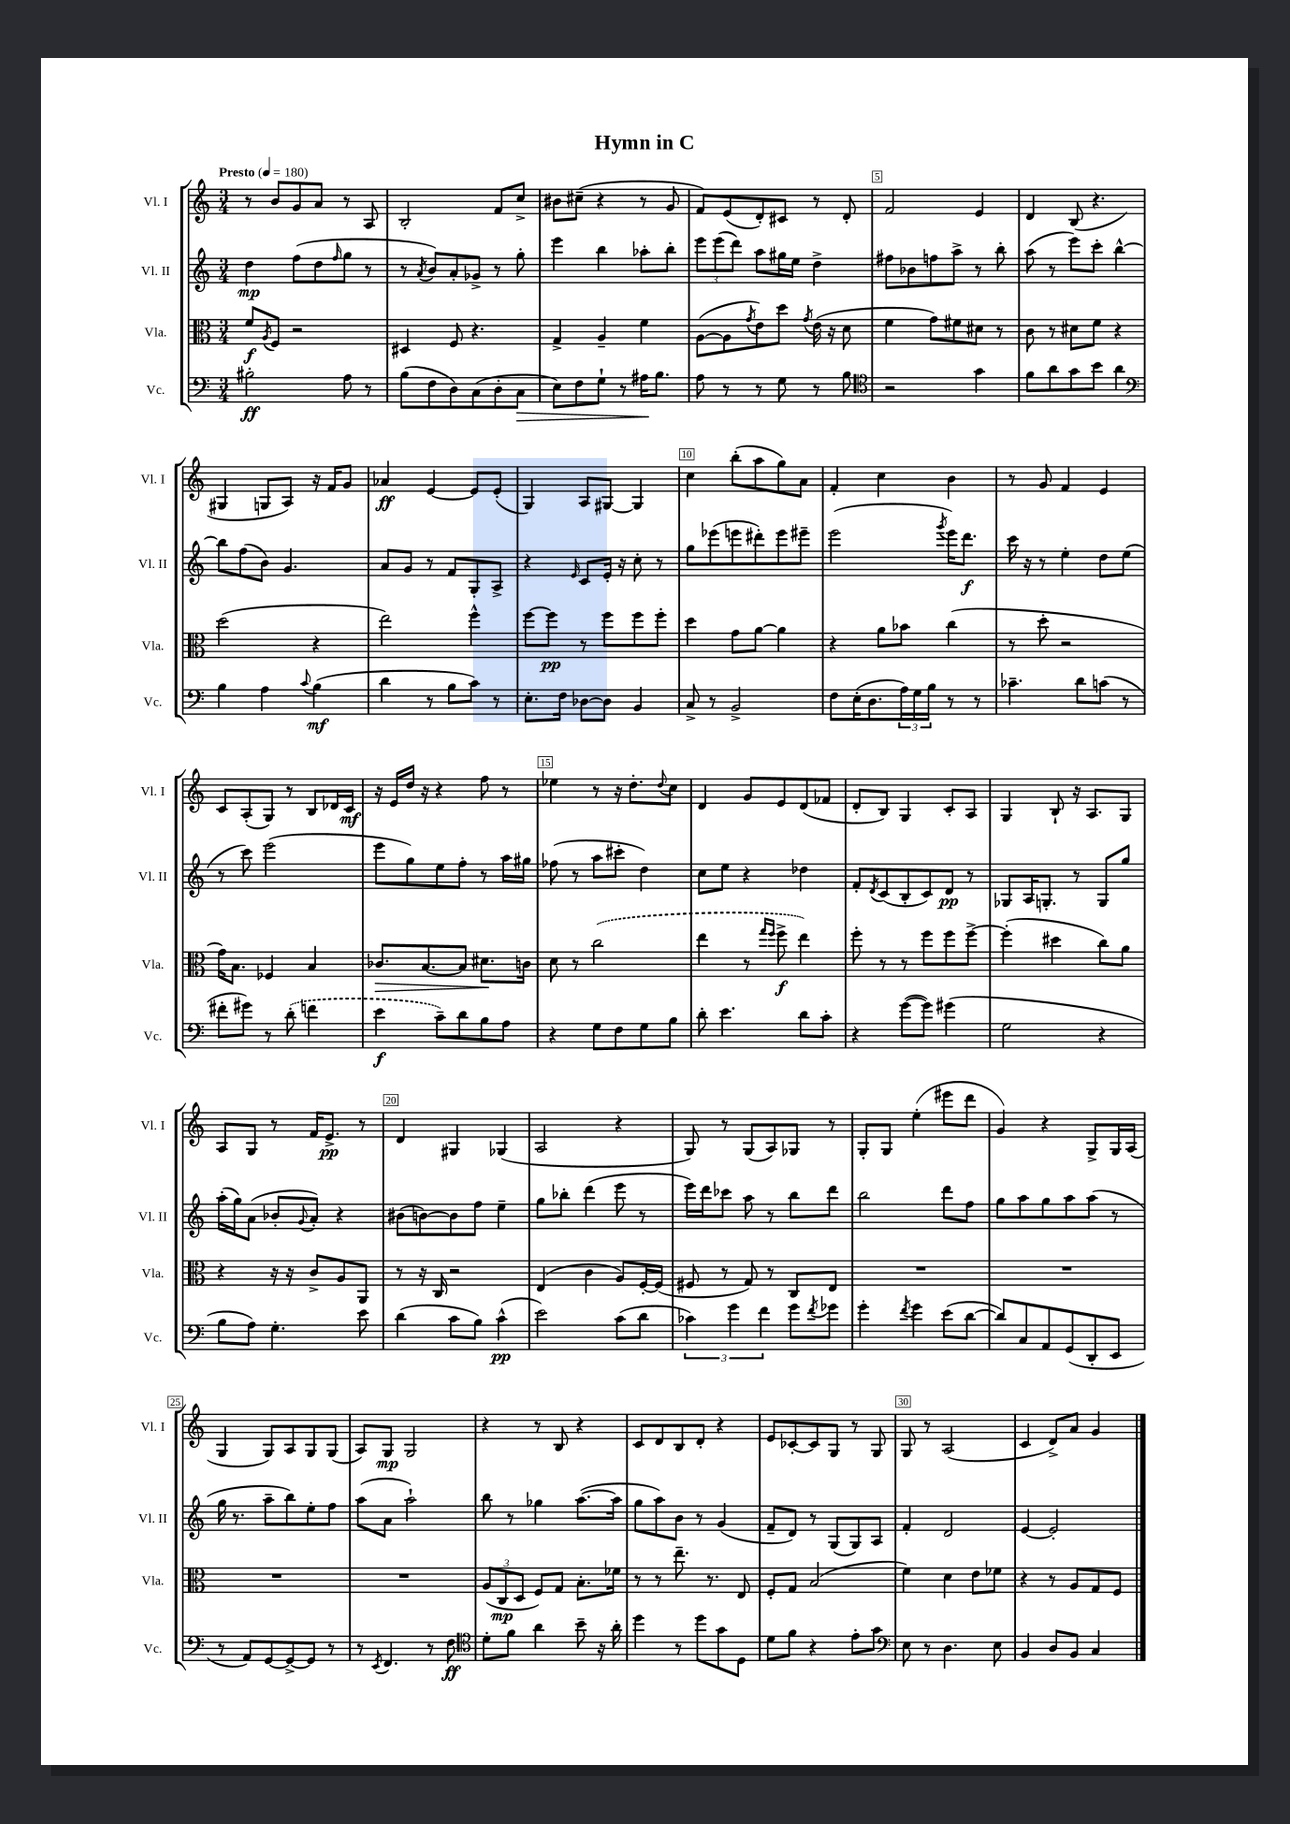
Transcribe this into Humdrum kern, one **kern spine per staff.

**kern	**dynam	**kern	**dynam	**kern	**dynam	**kern	**dynam
*part4	*part4	*part3	*part3	*part2	*part2	*part1	*part1
*staff4	*staff4	*staff3	*staff3	*staff2	*staff2	*staff1	*staff1
*I"Vc.	*	*I"Vla.	*	*I"Vl. II	*	*I"Vl. I	*
*I'Vc.	*	*I'Vla.	*	*I'Vl. II	*	*I'Vl. I	*
*clefF4	*	*clefC3	*	*clefG2	*	*clefG2	*
*k[]	*	*k[]	*	*k[]	*	*k[]	*
*M3/4	*	*M3/4	*	*M3/4	*	*M3/4	*
*MM180	*	*MM180	*	*MM180	*	*MM180	*
=1	=1	=1	=1	=1	=1	=1	=1
!	!	!	!	!	!	!LO:TX:a:B:t=Presto	!
2B#X'\	ff	8f/L	f	4dd\	mp	8r	.
.	.	8qA/	.	.	.	.	.
.	.	8F/J	.	.	.	8b/L	.
.	.	2r	.	(8ff\L	.	8g/	.
.	.	.	.	8dd\	.	8a/J	.
.	.	.	.	16qqff/	.	.	.
8A\	.	.	.	8gg\J	.	8r	.
8r	.	.	.	8r	.	8A/	.
=2	=2	=2	=2	=2	=2	=2	=2
(8B\L	.	4D#X/	.	8r	.	2B'/	.
.	.	.	.	8qa/	.	.	.
8F\	.	.	.	8b/L)	.	.	.
8D\)	.	8F/	.	8a'/	.	.	.
(8C\	.	4.r	.	8g-X^/J	.	.	.
8D'\	.	.	.	8r	.	8f/L	.
!	!LO:HP:b	!	!	!	!	!	!
8C\J	>	.	.	8gg'\	.	8cc^/J	.
=3	=3	=3	=3	=3	=3	=3	=3
8E\L)	.	4G^/	.	4eee\	.	8b#X\L	.
8F\	.	.	.	.	.	(8cc#X~\J	.
8G`\J	.	4A~/	.	4bb\	.	4r	.
8r	.	.	.	.	.	.	.
16A#X\KL	.	4f\	.	8aa-X'\L	.	8r	.
8.B\J	]	.	.	.	.	.	.
.	.	.	.	8bb'\J	.	8g/	.
=4	=4	=4	=4	=4	=4	=4	=4
8A\	.	([8A\L	.	12eee\L	.	8f/L)	.
.	.	.	.	(12eee\	.	.	.
8r	.	8A\]	.	.	.	(8e/	.
.	.	.	.	12ddd\J)	.	.	.
.	.	8qg/	.	.	.	.	.
8r	.	8e\)	.	8aa\L	.	8d'/)	.
8G\	.	8dd\J	.	16gg#X\L	.	8c#X/J	.
.	.	.	.	16ee\JJ	.	.	.
.	.	8qg/	.	.	.	.	.
8r	.	(16e\	.	4dd^\	.	8r	.
.	.	16r	.	.	.	.	.
8B\	.	8d\	.	.	.	8d'/	.
=5	=5	=5	=5	=5	=5	=5	=5
*clefC4	*	*	*	*	*	*	*
2r	.	4f\	.	8ff#X\L	.	2f/	.
.	.	.	.	8b-X\	.	.	.
.	.	8g\L)	.	8ffn\	.	.	.
.	.	8f#X\	.	8aa^\J	.	.	.
4g\	.	8d#X\J	.	8r	.	4e/	.
.	.	8r	.	8bb'\	.	.	.
=6	=6	=6	=6	=6	=6	=6	=6
8f\L	.	8c\	.	(8aa\	.	4d/	.
8a\	.	8r	.	8r	.	.	.
8g\	.	8d#X\L	.	8eee\L)	.	(8B/	.
8b\J	.	8f\J	.	8ccc'\J	.	4.r	.
4a\	.	4r	.	[4bb^^\	.	.	.
!!LO:LB:g=z
=7	=7	=7	=7	=7	=7	=7	=7
*clefF4	*	*	*	*	*	*	*
4B\	.	(2dd\	.	8bb\L]	.	4G#X/	.
.	.	.	.	(8ff\	.	.	.
4A\	.	.	.	8b\J)	.	8Gn/L	.
.	.	.	.	4.g/	.	8A/J)	.
8qqc/	.	.	.	.	.	.	.
(4B\	mf	4r	.	.	.	16r	.
.	.	.	.	.	.	16f/KL	.
.	.	.	.	.	.	8g/J	.
=8	=8	=8	=8	=8	=8	=8	=8
4d\	.	2ee\)	.	8a/L	.	4a-X/	ff
.	.	.	.	8g/J	.	.	.
8r	.	.	.	8r	.	[4e/	.
8B\L	.	.	.	8f/L	.	.	.
8c\J)	.	4ff^^\	.	8G'/	.	8e/L]	.
8r	.	.	.	8A^/J	.	(8e'/J	.
=9	=9	=9	=9	=9	=9	=9	=9
8.E'\L	.	[8ff\L	.	4r	.	4G/)	.
.	.	8ff\J]	pp	.	.	.	.
16F\Jk	.	.	.	.	.	.	.
.	.	.	.	16qqe/	.	.	.
[8D-X\L	.	8r	.	8c/L	.	8A/L	.
8D-\J]	.	8ff\L	.	16e'/Jk	.	[8G#X/J	.
.	.	.	.	16r	.	.	.
4BB/	.	8ff\	.	8cc'\	.	4G#/]	.
.	.	8ff'\J	.	8r	.	.	.
=10	=10	=10	=10	=10	=10	=10	=10
8C^/	.	4dd\	.	8gg\L	.	4cc\	.
8r	.	.	.	(8eee-X\	.	.	.
2BB^/	.	8g\L	.	8eeen\	.	(8bb'\L	.
.	.	[8a\J	.	8ddd#X'\)	.	8aa\	.
.	.	4a\]	.	8eee\	.	8gg\)	.
.	.	.	.	8eee#X~\J	.	8a\J	.
=11	=11	=11	=11	=11	=11	=11	=11
8F\L	.	4r	.	(2eee\	.	4f'/	.
(16E'\K	.	.	.	.	.	.	.
8.D\	.	.	.	.	.	.	.
.	.	8a\L	.	.	.	4cc\	.
24A\L)	.	8b-X\J	.	.	.	.	.
24G\	.	.	.	.	.	.	.
24B\JJ	.	.	.	.	.	.	.
.	.	.	.	8qggg/	.	.	.
8r	.	(4cc\	.	16eee\KL)	.	4b\	.
.	.	.	.	8.ddd\J	f	.	.
8r	.	.	.	.	.	.	.
=12	=12	=12	=12	=12	=12	=12	=12
4.c-X~\	.	8r	.	16ccc\	.	8r	.
.	.	.	.	16r	.	.	.
.	.	8dd'\	.	8r	.	8g/	.
.	.	2r	.	4ee'\	.	4f/	.
8d\L	.	.	.	.	.	.	.
(8cn\J	.	.	.	8dd\L	.	4e/	.
8r	.	.	.	(8ee\J	.	.	.
!!LO:LB:g=z
=13	=13	=13	=13	=13	=13	=13	=13
8f#X'\L	.	16g\KL)	.	8r	.	8c/L	.
.	.	8.B\J	.	.	.	.	.
8g#X\J)	.	.	.	8ccc\)	.	(8A'/	.
8r	.	4F-X/	.	(2eee\	.	8G/J)	.
(8d'\	.	.	.	.	.	8r	.
4fn\	.	4B/	.	.	.	8B/L	.
.	.	.	.	.	.	16d-X/L	.
.	.	.	.	.	.	16c/JJ	mf
=14	=14	=14	=14	=14	=14	=14	=14
!	!	!	!LO:HP:b	!	!	!	!
4e\	f	8.c-X/L	>	8eee\L	.	16r	.
.	.	.	.	.	.	16e/LL	.
.	.	.	.	8gg\)	.	16dd/JJ	.
.	.	[8.B/	.	.	.	16r	.
8c~\L)	.	.	.	8ee\	.	4r	.
8d\	.	8B/J]	.	8ff'\J	.	.	.
8B\	.	8.d#X\L	.	8r	.	8ff\	.
8A\J	.	.	.	16aa\LL	.	8r	.
.	.	16cn\Jk	]	16gg#X\JJ	.	.	.
=15	=15	=15	=15	=15	=15	=15	=15
4r	.	8d\	.	(8ff-X\	.	4ee-X\	.
.	.	8r	.	8r	.	.	.
8G\L	.	(2cc\	.	8aa\L	.	8r	.
8F\	.	.	.	8ccc#X'\J	.	16r	.
.	.	.	.	.	.	8.dd'\L	.
8G\	.	.	.	4dd\)	.	.	.
.	.	.	.	.	.	8qqdd/	.
8B\J	.	.	.	.	.	8cc\J	.
=16	=16	=16	=16	=16	=16	=16	=16
8d'\	.	4ee\	.	8cc\L	.	4d/	.
4.e\	.	.	.	8ee\J	.	.	.
.	.	8r	.	4r	.	8g/L	.
.	.	16qqgg/LL	.	.	.	.	.
.	.	16qqff/JJ	.	.	.	.	.
.	.	8ff^\	f	.	.	8e/	.
8d\L	.	4ee\)	.	4dd-X\	.	(8d/	.
8c'\J	.	.	.	.	.	8f-X/J	.
=17	=17	=17	=17	=17	=17	=17	=17
4r	.	8ff'\	.	8f'/L	.	8d'/L	.
.	.	.	.	8qd/	.	.	.
.	.	8r	.	(8c/	.	8B/J)	.
([8g\L	.	8r	.	8B'/	.	4G/	.
8g\J])	.	8ff\L	.	8c/)	.	.	.
(4g#X\	.	8ff\	.	8d/J	pp	8c'/L	.
.	.	[8ff^\J	.	8r	.	8A/J	.
=18	=18	=18	=18	=18	=18	=18	=18
2G\	.	(4ff'\]	.	8G-X/L	.	4G/	.
.	.	.	.	16A/K	.	.	.
.	.	.	.	8.Gn'/J	.	.	.
.	.	4dd#X\	.	.	.	8B`/	.
.	.	.	.	8r	.	16r	.
.	.	.	.	.	.	8.A/L	.
4r	.	8cc\L)	.	8G/L	.	.	.
.	.	8a\J	.	8gg/J	.	8G/J	.
!!LO:LB:g=z
=19	=19	=19	=19	=19	=19	=19	=19
8B\L	.	4r	.	(16aa'\LL	.	8A/L	.
.	.	.	.	16gg\J)	.	.	.
8A\J)	.	.	.	(8a\J	.	8G/J	.
4.G'\	.	16r	.	8b-X'/L	.	8r	.
.	.	16r	.	.	.	.	.
.	.	.	.	8qqg/	.	.	.
.	.	8c^/L	.	8a'/J)	.	16f/KL	.
.	.	.	.	.	.	8.e^/J	pp
.	.	8A/	.	4r	.	.	.
8e\	.	8AA/J	.	.	.	8r	.
=20	=20	=20	=20	=20	=20	=20	=20
(4d\	.	8r	.	(8b#X\L	.	4d/	.
.	.	16r	.	[8bn\)	.	.	.
.	.	16C/	.	.	.	.	.
8c\L	.	2r	.	8b\]	.	4G#X/	.
8B\J)	.	.	.	8ff\J	.	.	.
(4c^^\	pp	.	.	4ee~\	.	(4G-X/	.
=21	=21	=21	=21	=21	=21	=21	=21
2e\)	.	(4E/	.	8gg\L	.	2A/	.
.	.	.	.	8bb-X'\J	.	.	.
.	.	4c\	.	(4ddd\	.	.	.
(8c\L	.	8A/L)	.	8eee\	.	4r	.
8d\J	.	[16F'/L	.	8r	.	.	.
.	.	(16F/JJ]	.	.	.	.	.
=22	=22	=22	=22	=22	=22	=22	=22
6c-X\)	.	8F#X/	.	16eee\LL)	.	8G/)	.
.	.	.	.	16ddd\J	.	.	.
.	.	8r	.	8ccc-X\J	.	8r	.
6g\	.	.	.	.	.	.	.
.	.	8G/)	.	8aa\	.	(8G/L	.
6f\	.	.	.	.	.	.	.
.	.	8r	.	8r	.	8A/)	.
8g\L	.	8C/L	.	8bb\L	.	8G-X/J	.
8qf/	.	.	.	.	.	.	.
8g-X\J	.	8E/J	.	8ddd\J	.	8r	.
=23	=23	=23	=23	=23	=23	=23	=23
4g'\	.	2.r	.	2bb\	.	8G'/L	.
.	.	.	.	.	.	8G/J	.
8qf/	.	.	.	.	.	.	.
4g\	.	.	.	.	.	(4ee'\	.
(8e\L	.	.	.	8ddd\L	.	8eee#X\L	.
[8d\J	.	.	.	8ff\J	.	8ddd\J	.
=24	=24	=24	=24	=24	=24	=24	=24
8d/L])	.	2.r	.	8gg\L	.	4g/)	.
8C/	.	.	.	8aa\	.	.	.
8AA/	.	.	.	8gg\	.	4r	.
(8GG/	.	.	.	8aa\	.	.	.
8DD'/	.	.	.	(8aa\J	.	8G^/L	.
8EE/J	.	.	.	8r	.	16G/L	.
.	.	.	.	.	.	(16A/JJ	.
!!LO:LB:g=z
=25	=25	=25	=25	=25	=25	=25	=25
8r	.	2.r	.	16gg\	.	4G/	.
.	.	.	.	8.r	.	.	.
8AA/L)	.	.	.	.	.	.	.
[8GG/	.	.	.	8aa~\L	.	8G/L)	.
8GG^/_	.	.	.	8bb\)	.	8A/	.
8GG/J]	.	.	.	8ee'\	.	8G/	.
8r	.	.	.	8ff\J	.	(8G/J	.
=26	=26	=26	=26	=26	=26	=26	=26
8r	.	2.r	.	(8aa\L	.	8A/L)	.
8qEE/	.	.	.	.	.	.	.
4.FF/	.	.	.	8a\J	.	8G/J	mp
.	.	.	.	2aa`\)	.	2G/	.
8r	.	.	.	.	.	.	.
8F\	ff	.	.	.	.	.	.
=27	=27	=27	=27	=27	=27	=27	=27
*clefC4	*	*	*	*	*	*	*
8d'\L	.	(12A/L	.	8bb\	.	4r	.
.	.	12C/	mp	.	.	.	.
8f\J	.	.	.	8r	.	.	.
.	.	12D/J	.	.	.	.	.
4a\	.	8F/L)	.	4gg-X\	.	8r	.
.	.	8G/J	.	.	.	8B/	.
8b~\	.	8.B'\L	.	([8.aa\L	.	4r	.
16r	.	.	.	.	.	.	.
16a'\	.	16f-X\Jk	.	16aa\Jk]	.	.	.
=28	=28	=28	=28	=28	=28	=28	=28
4dd\	.	8r	.	8gg\L	.	8c/L	.
.	.	8r	.	8aa\)	.	8d/	.
8r	.	8.ee~\	.	8b\J	.	8B/	.
8dd\L	.	.	.	8r	.	8d'/J	.
.	.	8.r	.	.	.	.	.
8g\	.	.	.	(4g/	.	4r	.
8D\J	.	8E/	.	.	.	.	.
=29	=29	=29	=29	=29	=29	=29	=29
8d\L	.	8F'/L	.	8f~/L	.	8e/L	.
8f\J	.	8G/J	.	8d/J)	.	[8c-X'/	.
4r	.	(2B/	.	8r	.	8c-/]	.
.	.	.	.	(8G/L	.	8G/J	.
8e'\L	.	.	.	8G/)	.	8r	.
8g\J	.	.	.	8A/J	.	8G/	.
=30	=30	=30	=30	=30	=30	=30	=30
*clefF4	*	*	*	*	*	*	*
8E\	.	4f\)	.	4f'/	.	8G/	.
8r	.	.	.	.	.	8r	.
4.D\	.	4d\	.	2d/	.	(2A/	.
.	.	8e\L	.	.	.	.	.
8E\	.	8f-X\J	.	.	.	.	.
=31	=31	=31	=31	=31	=31	=31	=31
4BB/	.	4r	.	[4e/	.	4c/	.
8D/L	.	8r	.	2e'/]	.	8d^/L)	.
8BB/J	.	8A/L	.	.	.	8a/J	.
4C/	.	8G/	.	.	.	4g/	.
.	.	8F/J	.	.	.	.	.
==	==	==	==	==	==	==	==
*-	*-	*-	*-	*-	*-	*-	*-
